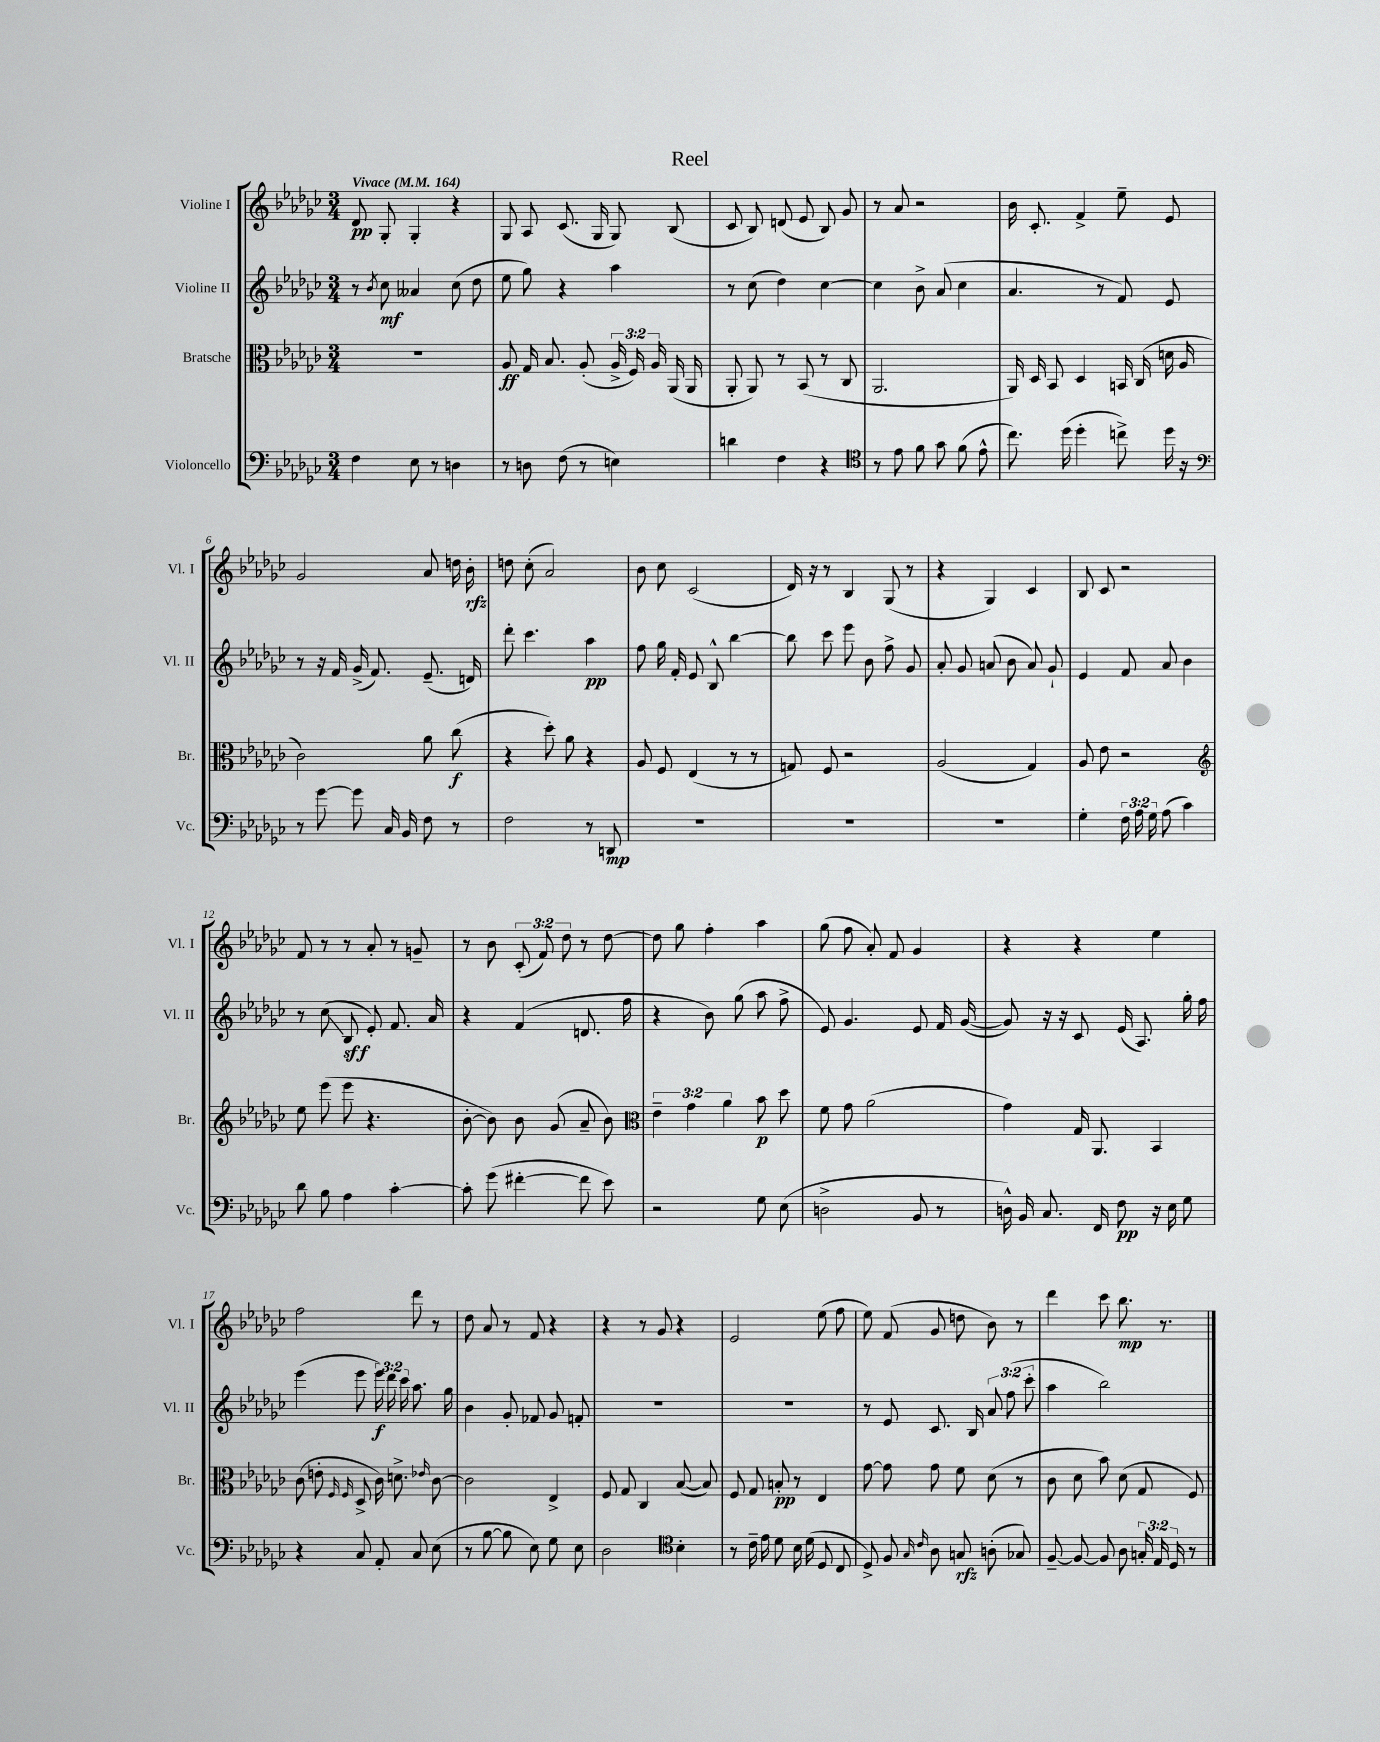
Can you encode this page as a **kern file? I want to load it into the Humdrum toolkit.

**kern	**kern	**kern	**kern
*staff4	*staff3	*staff2	*staff1
*clefF4	*clefC3	*clefG2	*clefG2
*k[b-e-a-d-g-c-]	*k[b-e-a-d-g-c-]	*k[b-e-a-d-g-c-]	*k[b-e-a-d-g-c-]
*M3/4	*M3/4	*M3/4	*M3/4
*MM164	*MM164	*MM164	*MM164
4F	2.r	8r	8d-
.	.	8qb-	.
.	.	8cc-	8G-'
8E-	.	4a--	4G-'
8r	.	.	.
4D	.	(8cc-	4r
.	.	8dd-	.
=	=	=	=
8r	8A-	8ee-	8G-
8D	16G-	8gg-)	8A-
.	8.B-	.	.
(8F	.	4r	(8.c-
8r	(8A-'	.	.
.	.	.	16G-
4E)	24A-^	4aa-	8G-)
.	24F)	.	.
.	24A-	.	.
.	(16AA-	.	(8B-
.	16AA-	.	.
=	=	=	=
4d	8AA-'	8r	8c-
.	8AA-)	(8cc-	8B-)
4F	8r	4dd-)	(8d
.	(8BB-	.	8e-
4r	8r	[4cc-	8B-)
.	8C-	.	8g-
=	=	=	=
*clefC4	*	*	*
8r	2.AA-	4cc-]	8r
8e-	.	.	8a-
8f	.	8b-^	2r
8g-	.	(8a-	.
(8f	.	4cc-	.
8e-^^	.	.	.
=	=	=	=
8.cc-)	16AA-)	4.a-	16b-
.	16D-	.	8.c-'
.	8BB-	.	.
(16dd-	.	.	.
4dd-'	4D-	.	4f^
.	.	8r	.
8cc^)	16BB	8f)	8ee-~
.	(16C-	.	.
16dd-	16d	8e-	8e-
16r	16A-	.	.
=	=	=	=
*clefF4	*	*	*
8r	2c-)	8r	2g-
[8g-	.	16r	.
.	.	16f	.
8g-]	.	(16g-^	.
.	.	8.f)	.
16C-	.	.	.
16BB-	.	.	.
8F	8a-	(8.e-~	8a-
8r	(8cc-	.	16dd
.	.	16d)	16b-'
=	=	=	=
2F	4r	8ddd-'	8dd
.	.	4.ccc-	(8cc-'
.	8dd-')	.	2a-)
.	8a-	.	.
8r	4r	4aa-	.
8DD	.	.	.
=	=	=	=
2.r	8A-	8ff	8b-
.	8F	16gg-	8cc-
.	.	16f'	.
.	(4E-	8e-	(2c-
.	.	8B-^^	.
.	8r	[4bb-	.
.	8r	.	.
=	=	=	=
2.r	8G)	8bb-]	16d-)
.	.	.	16r
.	8F	8ccc-	8r
.	2r	8eee-	4B-
.	.	8b-	.
.	.	8ff^	(8G-
.	.	8g-	8r
=	=	=	=
2.r	(2A-	8a-'	4r
.	.	8g-	.
.	.	(8a	4G-)
.	.	8b-	.
.	4G-)	8a)	4c-
.	.	8g-`	.
=	=	=	=
4G-'	8A-	4e-	8B-
.	8e-	.	8c-
24F	2r	8f	2r
24A-	.	.	.
24G-	.	.	.
(8A-	.	8a-	.
4c-)	.	4b-	.
=	=	=	=
*	*clefG2	*	*
8d-	8ee-	8r	8f
8B-	(8eee-	(8cc-	8r
4A-	8eee-	8B-	8r
.	4.r	8e-')	8a-'
[4c-'	.	8.f	8r
.	.	.	8g~
.	.	16a-	.
=	=	=	=
8c-']	[8b-'	4r	8r
(8g-	8b-])	.	8b-
[4f#'	8b-	(4f	(12c-'
.	.	.	12f)
.	(8g-	.	.
.	.	.	12dd-
8f#]	8a-~	8.d	8r
8e-)	8b-)	.	[8dd-
.	.	16ff	.
=	=	=	=
*	*clefC3	*	*
2r	6e-~	4r	8dd-]
.	.	.	8gg-
.	6g-	.	.
.	.	8b-)	4ff'
.	6a-	.	.
.	.	(8gg-	.
8G-	8b-	8aa-	4aa-
(8E-	8dd-	8ff^	.
=	=	=	=
2D^	8f	8e-)	(8gg-
.	8g-	4.g-	8ff
.	(2a-	.	8a-')
.	.	.	8f
8BB-	.	8e-	4g-
8r	.	16f	.
.	.	([16g-	.
=	=	=	=
16D^^)	4g-)	8g-])	4r
16BB-	.	.	.
8.C-	.	16r	.
.	.	16r	.
.	16G-	8c-	4r
16FF	8.AA-	.	.
8F	.	(16e-	.
.	.	8.A-)	.
16r	4BB-	.	4ee-
16E-	.	.	.
8G-	.	16gg-'	.
.	.	16ff	.
=	=	=	=
4r	(8c-	(4eee-	2ff
.	8e'	.	.
.	16qqF	.	.
.	16qqF	.	.
8C-	8D-^	8eee-	.
8AA-'	16c-)	24eee-)	.
.	.	24ddd-	.
.	8.d^	.	.
.	.	24ccc-	.
8C-	.	8.aa-	8ddd-
.	16qqe-	.	.
(8E-	[8c-	.	8r
.	.	16gg-	.
=	=	=	=
8r	2c-]	4b-	8dd-
[8B-	.	.	8a-
8B-]	.	8g-'	8r
8E-)	.	8f-	8f
8G-	4E-^	8g-	4r
8E-	.	8f'	.
=	=	=	=
2D-	8F	2.r	4r
.	8G-	.	.
.	4C-	.	8r
.	.	.	8g-
*clefC4	*	*	*
4B-'	([8B-	.	4r
.	8B-])	.	.
=	=	=	=
8r	8F	2.r	2e-
16c-~	8G-	.	.
16e-	.	.	.
8d-	8B'	.	.
16B-	8r	.	.
(16d-	.	.	.
8D-	4E-	.	(8ee-
8C-	.	.	8ff
=	=	=	=
8D-^)	[8g-	8r	8ee-)
8F	8g-]	8e-	(8f
16qqG-	.	.	.
16qqc-	.	.	.
8A-	8g-	8.c-	8g-
8G	8f	.	8dd
.	.	16B-	.
(8A'	(8d-	12a-	8b-)
.	.	(12ff	.
8G-)	8r	.	8r
.	.	12ccc-'	.
=	=	=	=
[8F~	8c-	4aa-	4ddd-
8F_	8d-	.	.
8F]	8b-)	2bb-)	8ccc-
8A-	(8d-	.	8.bb-
24G'	8G-	.	.
24E-	.	.	.
.	.	.	8.r
24D-	.	.	.
8r	8F)	.	.
==	==	==	==
*-	*-	*-	*-
